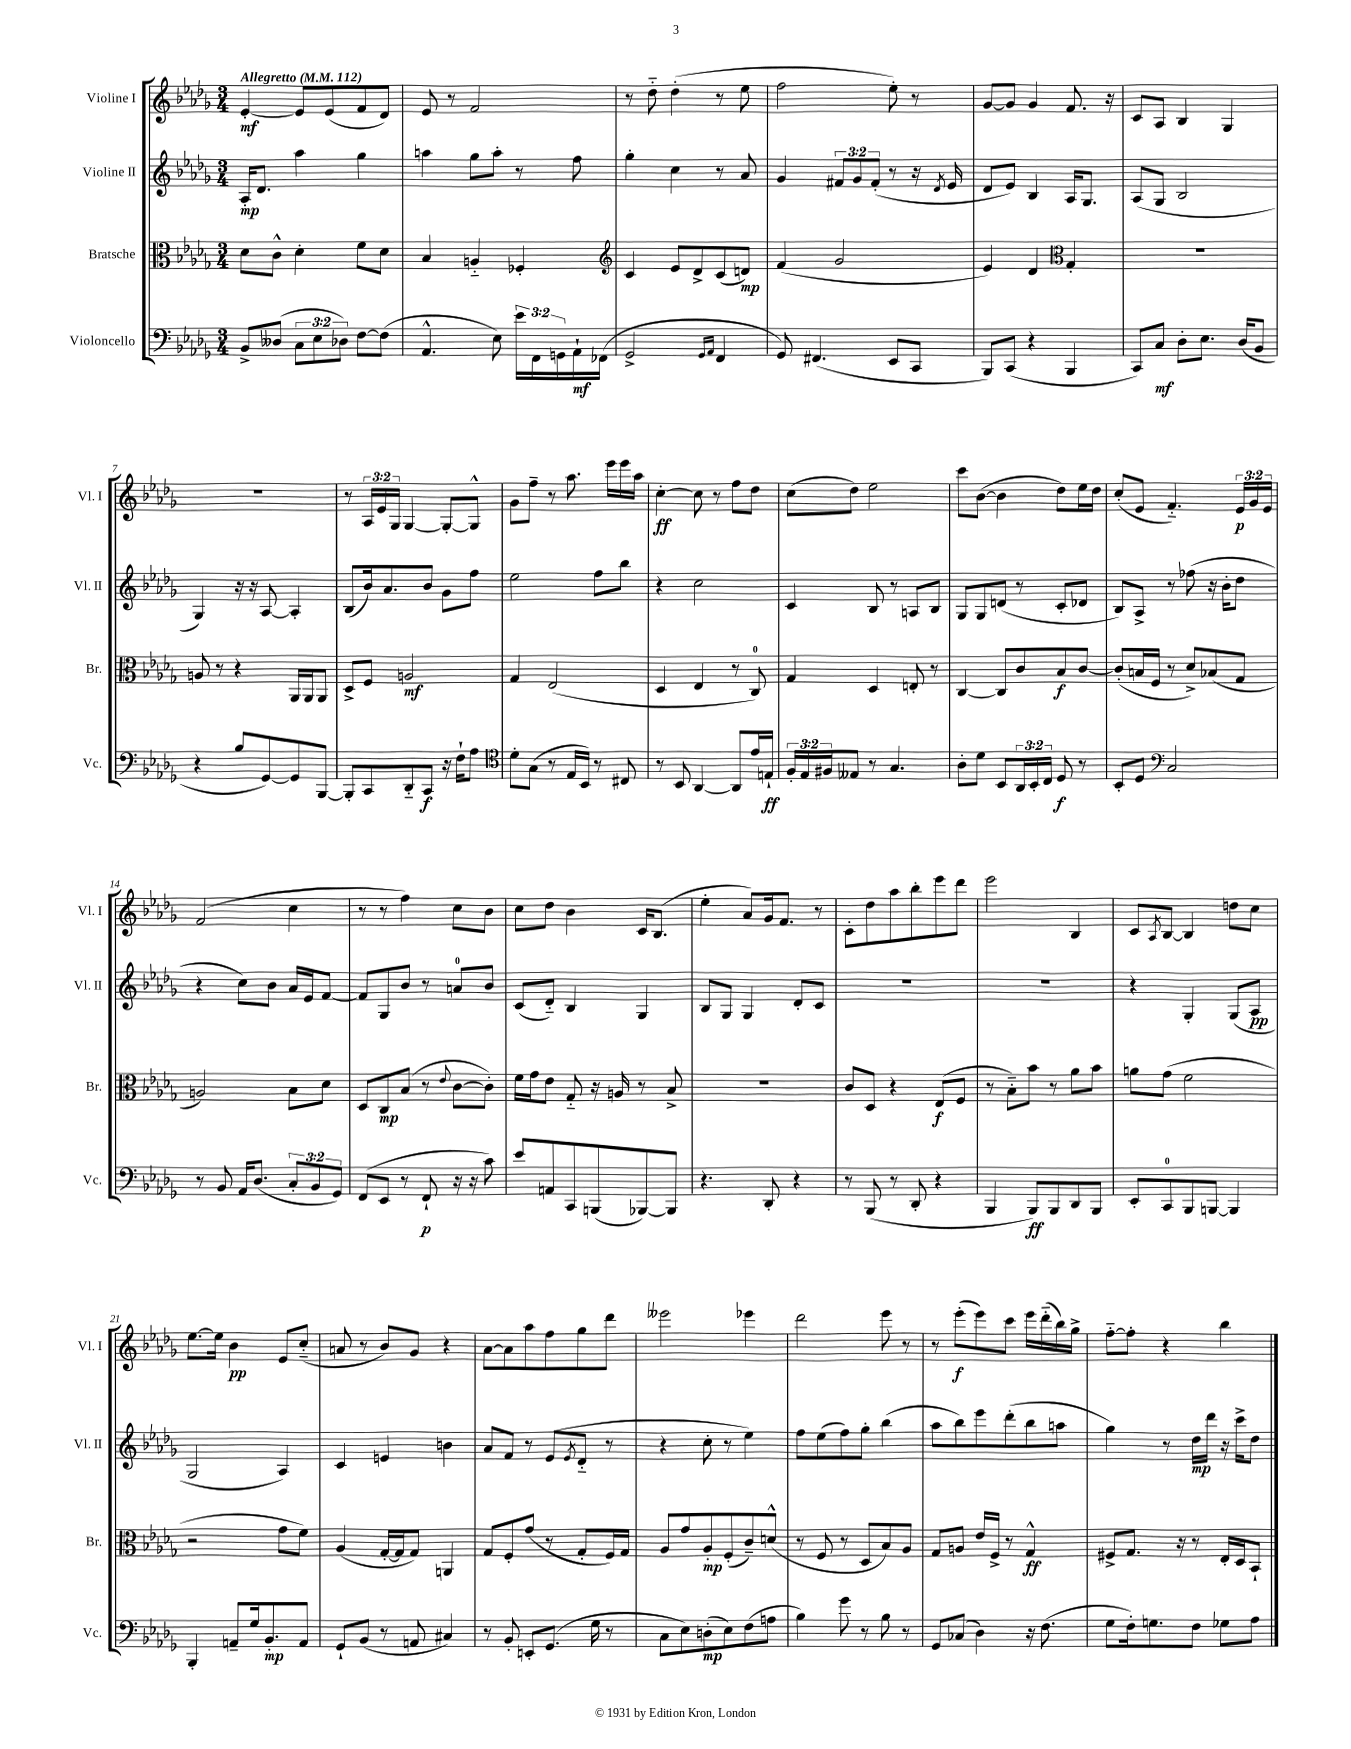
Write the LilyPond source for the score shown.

<<
\new StaffGroup <<
\new Staff = "s0" \with { instrumentName = "Violine I" shortInstrumentName = "Vl. I" } {
    \clef treble \key des \major \numericTimeSignature \time 3/4 \override Staff.TupletNumber.text = #tuplet-number::calc-fraction-text \tempo "Allegretto" 4 = 112
    ees'4~-.\mf ees'8 ees'8( f'8 des'8) |
    ees'8 r8 f'2 |
    r8 des''8-_ des''4-.( r8 ees''8 |
    f''2 ees''8-.) r8 |
    ges'8~ ges'8 ges'4 f'8. r16 |
    c'8 aes8 bes4 ges4 |
    R2. |
    r8 \tuplet 3/2 { aes16 ees'16 ges16 } ges4~ ges8~-. ges8-^ |
    ges'8 f''8-- r8 aes''8. ees'''16 ees'''16 aes''16 |
    c''4~-.\ff c''8 r8 f''8 des''8 |
    c''8( des''8) ees''2 |
    c'''8 bes'8~( bes'4 des''8) ees''16 des''16 |
    c''8-.( ees'8 f'4.-_) \tuplet 3/2 { ees'16\p ges'16 ees'16 } |
    f'2( c''4 |
    r8 r8 f''4) c''8 bes'8 |
    c''8 des''8 bes'4 c'16 bes8.( |
    ees''4-. aes'8) ges'16 f'8. r8 |
    c'8-. des''8 aes''8 bes''8-. ees'''8 des'''8 |
    ees'''2 bes4 |
    c'8 \acciaccatura { aes8 } bes8~ bes4 d''8 c''8 |
    ees''8.~ ees''16 bes'4\pp ees'8 c''8-_( |
    a'8 r8 bes'8) ges'8 r4 |
    aes'8~ aes'8 aes''8 f''8 ges''8 des'''8 |
    eeses'''2 ees'''4 |
    des'''2 ees'''8 r8 |
    r8 ees'''8-.\f( ees'''8) c'''8 ees'''16 des'''16-_( bes''16) ges''16-> |
    f''8~-_ f''8-. r4 bes''4 \bar "|." |
}
\new Staff = "s1" \with { instrumentName = "Violine II" shortInstrumentName = "Vl. II" } {
    \clef treble \key des \major \numericTimeSignature \time 3/4 \override Staff.TupletNumber.text = #tuplet-number::calc-fraction-text
    aes16-.\mp des'8. aes''4 ges''4 |
    a''4 ges''8 a''8-. r8 f''8 |
    ges''4-. c''4 r8 aes'8 |
    ges'4 \tuplet 3/2 { fis'8 ges'8 fis'8-.( } r8 r16 \acciaccatura { des'8 } ees'16 |
    des'8 ees'8) bes4 aes16 ges8. |
    aes8( ges8 bes2 |
    ges4) r16 r16 aes8~ aes4-. |
    bes8( bes'16) aes'8. bes'8 ges'8 f''8 |
    ees''2 f''8 bes''8 |
    r4 c''2 |
    c'4 bes8 r8 a8 bes8 |
    ges8 ges8 d'8( r8 c'8-. des'8 |
    bes8) aes8-> r8 fes''8( r16 bes'16-. des''8 |
    r4 c''8) bes'8 aes'16 ees'16 f'8~ |
    f'8 ges8 bes'8 r8 a'8-0 bes'8 |
    c'8( des'8-_) bes4 ges4 |
    bes8 ges8 ges4 des'8-. c'8 |
    R2. |
    R2. |
    r4 ges4-. ges8( aes8\pp |
    ges2 aes4) |
    c'4 e'4 b'4 |
    aes'8 f'8 r8 ees'8( \acciaccatura { ees'8 } des'8-_ r8 |
    r4 c''8-. r8 ees''4) |
    f''8 ees''8( f''8) ges''8-. bes''4( |
    aes''8 bes''8) ees'''8 des'''8-.( bes''8 a''8 |
    ges''4) r8 des''16\mp des'''16 r16 c'''16-> des''8 \bar "|." |
}
\new Staff = "s2" \with { instrumentName = "Bratsche" shortInstrumentName = "Br." } {
    \clef alto \key des \major \numericTimeSignature \time 3/4
    des'8 c'8-^ des'4-. f'8 des'8 |
    bes4 a4-_ fes4-. |
    \clef treble c'4 ees'8 des'8-> c'8( d'8\mp) |
    f'4( ges'2 |
    ees'4) des'4 \clef alto ges4-. |
    R2. |
    a8 r8 r4 aes,16 aes,16 aes,8 |
    des8-> f8 a2\mf |
    ges4 ees2( |
    des4 ees4 r8 c8-0) |
    ges4 des4 e8-. r8 |
    c4~ c8 c'8 bes8\f c'8~ |
    c'8-.( b16 f16 r8 des'8->) bes8( ges8 |
    a2) bes8 des'8 |
    des8 c8\mp bes8( r8 \appoggiatura { ees'8 } c'8~ c'8-.) |
    f'16 ges'16 ees'8 ges8-_ r16 a16 r8 bes8-> |
    R2. |
    c'8 des8 r4 ees8\f( f8 |
    r8 bes8-_) bes'8 r8 aes'8 bes'8 |
    a'8 ges'8( f'2 |
    r2 ges'8 f'8) |
    aes4( ges16~-. ges16 ges8) a,4 |
    ges8 f8-. ges'8( r8 ges8-. f16) ges16 |
    aes8 ges'8 aes8-.\mp f8-.( c'8--) d'8-^( |
    r8 f8 r8 des8 bes8) aes8 |
    ges8 a8 ees'16 f16-> r8 ges4-^\ff |
    fis8-> ges8. r16 r8 ees16-. des16 bes,8-! \bar "|." |
}
\new Staff = "s3" \with { instrumentName = "Violoncello" shortInstrumentName = "Vc." } {
    \clef bass \key des \major \numericTimeSignature \time 3/4 \override Staff.TupletNumber.text = #tuplet-number::calc-fraction-text
    bes,8-> deses8( \tuplet 3/2 { c8 ees8 des8) } f8~ f8( |
    aes,4.-^ ees8) \tuplet 3/2 { ees'16 f,16 g,16 } aes,16-!\mf fes,16( |
    ges,2-> \grace { ges,16 aes,16 } f,4 |
    ges,8) fis,4.( ees,8 c,8 |
    bes,,8) c,8( r4 bes,,4 |
    c,8) c8\mf des8-. ees8. des16( bes,8 |
    r4 bes8 ges,8~) ges,8 bes,,8~ |
    bes,,8-. c,8 des,8-_ c,8\f r16 f16-! aes8 |
    \clef tenor des'8-. ges8( r8 ees16 bes,16) r8 cis8 |
    r8 bes,8 aes,4~ aes,8 ees'16 e16-!\ff |
    \tuplet 3/2 { f16-. ees16 fis16 } eeses8 r8 ges4. |
    aes8-. des'8 bes,8 \tuplet 3/2 { aes,16 bes,16-. c16 } des8\f r8 |
    bes,8-. des8 \clef bass c2 |
    r8 bes,8 aes,16 des8.( \tuplet 3/2 { c8-. bes,8 ges,8) } |
    f,8( ees,8 r8 f,8-!\p r16 r16 c'8) |
    ees'8 a,8 c,8 b,,8( bes,,8~) bes,,8 |
    r4. des,8-. r4 |
    r8 bes,,8( r8 des,8-. r4 |
    bes,,4 bes,,8\ff) bes,,8 des,8 bes,,8 |
    ees,8-. c,8-0 bes,,8 b,,8~ b,,4 |
    bes,,4-. a,8-- ges16 bes,8.-.\mp a,8 |
    ges,8-! bes,8( r8 a,8 cis4) |
    r8 bes,8-. e,8-. ges,8.( ges16 r8 |
    c8 ees8) d8-.\mp( ees8) f8( a8 |
    bes4) ges'8 r8 bes8 r8 |
    ges,8 ces8( des4) r16 f8.( |
    ges8 f16-.) g8. f8 ges8 aes8 \bar "|." |
}
>>
>>
